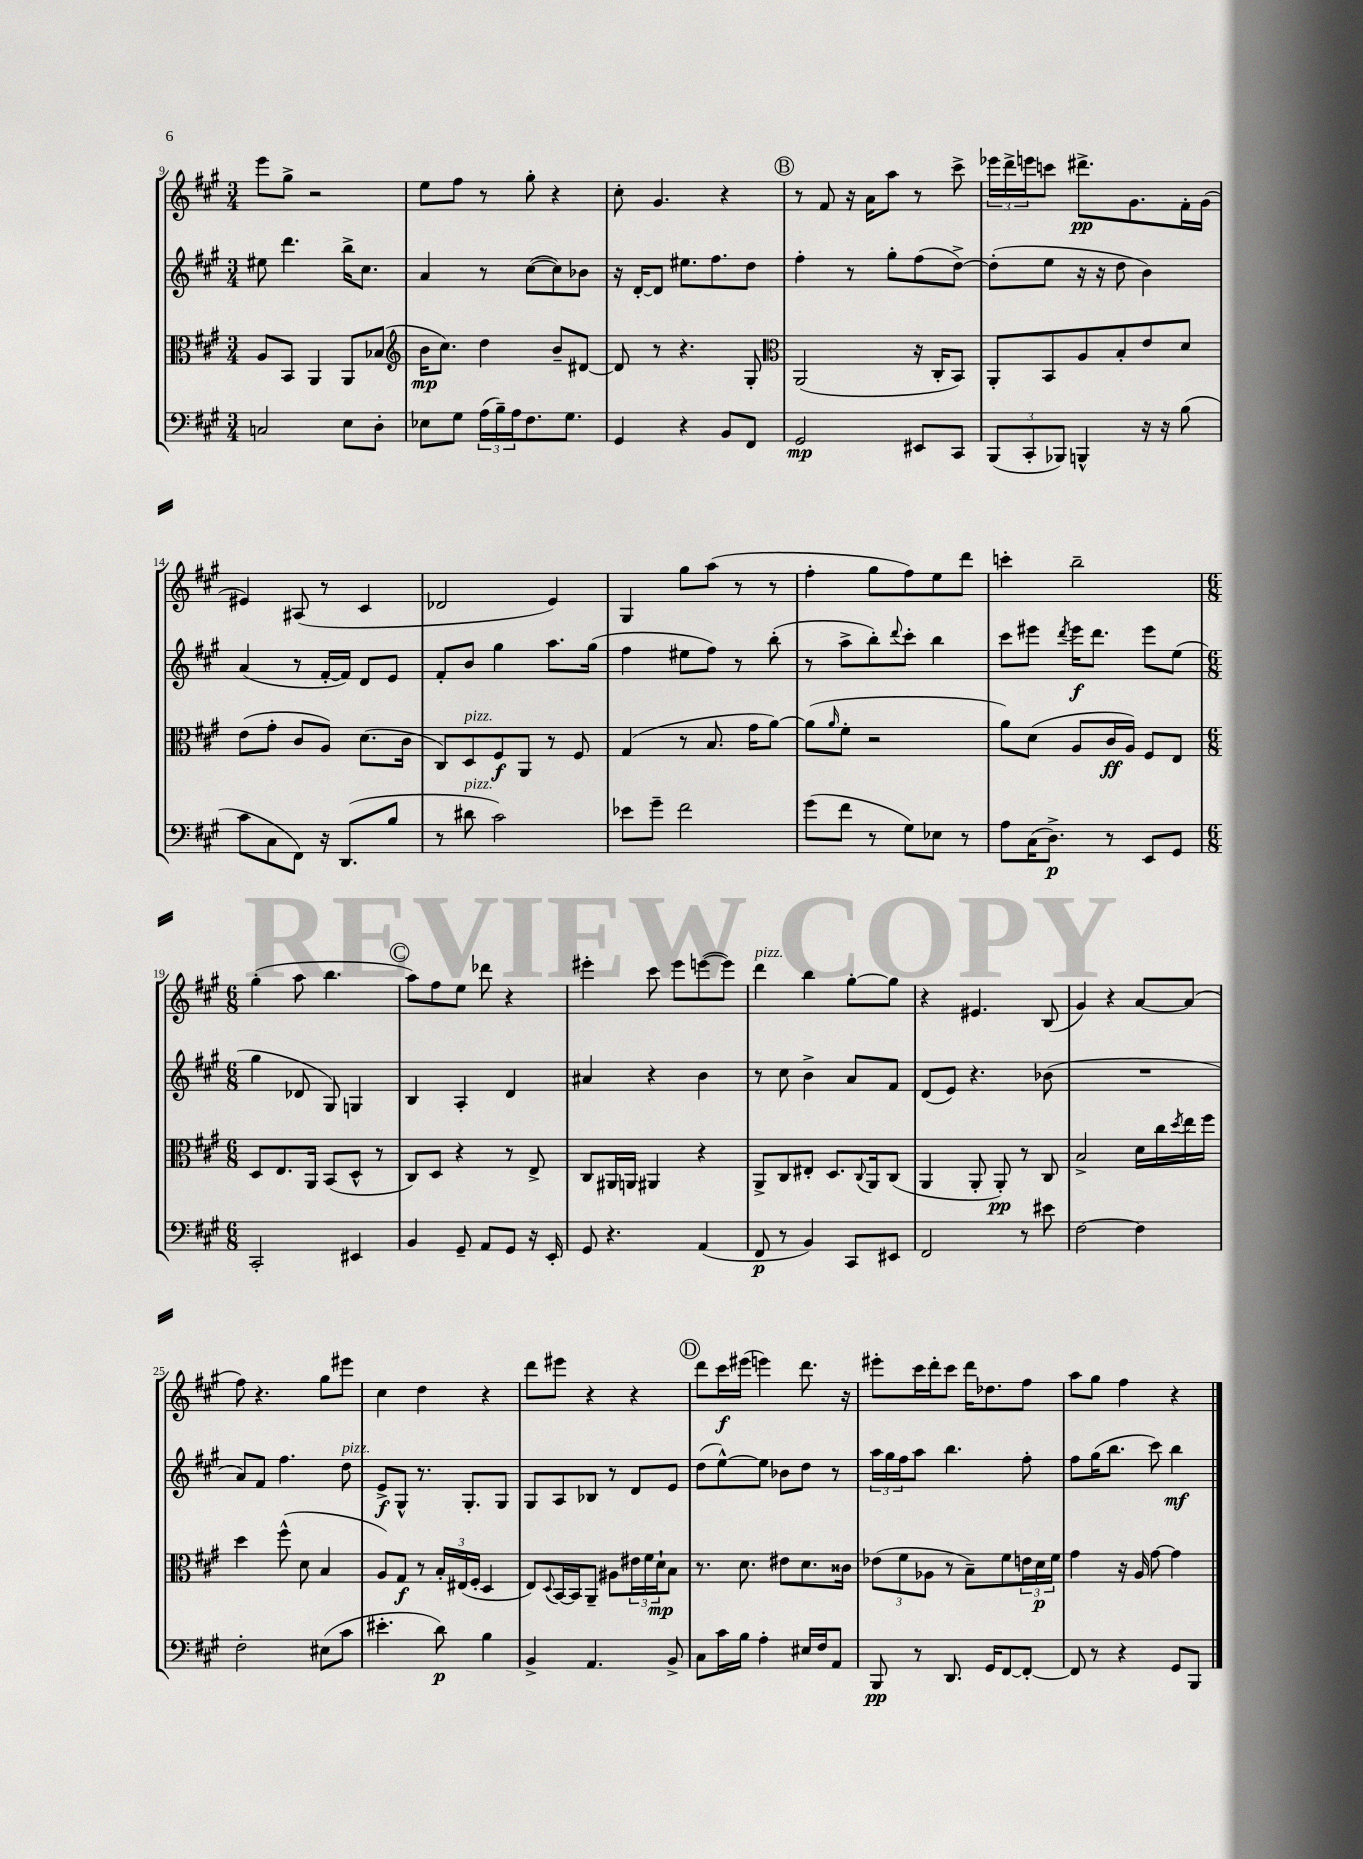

**kern	**dynam	**kern	**dynam	**kern	**dynam	**kern	**dynam
*part4	*part4	*part3	*part3	*part2	*part2	*part1	*part1
*staff4	*staff4	*staff3	*staff3	*staff2	*staff2	*staff1	*staff1
*clefF4	*	*clefC3	*	*clefG2	*	*clefG2	*
*k[f#c#g#]	*	*k[f#c#g#]	*	*k[f#c#g#]	*	*k[f#c#g#]	*
*M3/4	*	*M3/4	*	*M3/4	*	*M3/4	*
=9	=9	=9	=9	=9	=9	=9	=9
2Cn/	.	8A/L	.	8ee#X\	.	8eee\L	.
.	.	8BB/J	.	4.ddd\	.	8gg#^\J	.
.	.	4AA/	.	.	.	2r	.
8E\L	.	8AA/L	.	16bb^\KL	.	.	.
.	.	.	.	8.cc#\J	.	.	.
8D'\J	.	(8B-X/J	.	.	.	.	.
=10	=10	=10	=10	=10	=10	=10	=10
*	*	*clefG2	*	*	*	*	*
8E-X\L	.	16b\KL	mp	4a/	.	8ee\L	.
.	.	8.cc#\J)	.	.	.	.	.
8G#\J	.	.	.	.	.	8ff#\J	.
(24A\LL	.	4dd\	.	8r	.	8r	.
24B~\)	.	.	.	.	.	.	.
24A\J	.	.	.	.	.	.	.
8.F#\	.	.	.	([8cc#\L	.	8gg#'\	.
.	.	8b~/L	.	8cc#\])	.	4r	.
8.G#\J	.	.	.	.	.	.	.
.	.	[8d#X/J	.	8b-X\J	.	.	.
=11	=11	=11	=11	=11	=11	=11	=11
4GG#/	.	8d#/]	.	16r	.	8cc#'\	.
.	.	.	.	[16d'/KL	.	.	.
.	.	8r	.	8d/J]	.	4.g#/	.
4r	.	4.r	.	8.ee#X\L	.	.	.
.	.	.	.	8.ff#\	.	.	.
8BB/L	.	.	.	.	.	4r	.
8FF#/J	.	8G#'/	.	8dd\J	.	.	.
!!LO:REH:place=s1:t=B
=12	=12	=12	=12	=12	=12	=12	=12
*	*	*clefC3	*	*	*	*	*
2GG#/	mp	(2AA/	.	4ff#'\	.	8r	.
.	.	.	.	.	.	8f#/	.
.	.	.	.	8r	.	16r	.
.	.	.	.	.	.	16a\KL	.
.	.	.	.	8gg#'\L	.	8aa\J	.
8EE#X/L	.	16r	.	(8ff#\	.	8r	.
.	.	16C#'/KL	.	.	.	.	.
8CC#/J	.	8BB/J)	.	[8dd^\J)	.	8ccc#^\	.
=13	=13	=13	=13	=13	=13	=13	=13
(12BBB/L	.	8AA'/L	.	(8dd'\L]	.	24eee-X\LL	.
.	.	.	.	.	.	24ddd^\	.
12CC#'/	.	.	.	.	.	24eeen\J	.
.	.	8BB/	.	8ee\J	.	8cccn\J	.
12BBB-X/J)	.	.	.	.	.	.	.
4BBBn^^/	.	8A/	.	16r	.	8.ddd#X^\L	pp
.	.	.	.	16r	.	.	.
.	.	8B'/	.	8dd\	.	.	.
.	.	.	.	.	.	8.g#\	.
16r	.	8e/	.	4b\)	.	.	.
16r	.	.	.	.	.	.	.
(8B\	.	8d/J	.	.	.	16f#'\L	.
.	.	.	.	.	.	(16g#\JJ	.
!!LO:LB:g=z
=14	=14	=14	=14	=14	=14	=14	=14
8c#\L	.	(8e\L	.	(4a/	.	4e#X/)	.
8C#\	.	8g#'\J	.	.	.	.	.
8FF#\J)	.	8c#/L	.	8r	.	(8A#X/	.
16r	.	8A/J)	.	[16f#'/LL	.	8r	.
(8.DD/L	.	.	.	16f#/JJ])	.	.	.
.	.	(8.d\L	.	8d/L	.	4c#/	.
8B/J	.	.	.	8e/J	.	.	.
.	.	16c#\Jk	.	.	.	.	.
=15	=15	=15	=15	=15	=15	=15	=15
8r	.	8C#/L)	.	8f#'/L	.	2d-X/	.
!	!	!LO:TX:a:i:t=pizz.	!	!	!	!	!
!LO:TX:a:i:t=pizz.	!	!	!	!	!	!	!
8d#X\	.	8D/	.	8b/J	.	.	.
2c#\)	.	8F#/	f	4gg#\	.	.	.
.	.	8AA/J	.	.	.	.	.
.	.	8r	.	8.aa\L	.	4e/)	.
.	.	8F#/	.	.	.	.	.
.	.	.	.	(16gg#\Jk	.	.	.
=16	=16	=16	=16	=16	=16	=16	=16
8e-X\L	.	(4G#/	.	4ff#\	.	4G#/	.
8g#~\J	.	.	.	.	.	.	.
2f#\	.	8r	.	8ee#X\L	.	8gg#\L	.
.	.	8.B/	.	8ff#\J)	.	(8aa\J	.
.	.	.	.	8r	.	8r	.
.	.	16g#\KL	.	.	.	.	.
.	.	[8a\J)	.	(8bb'\	.	8r	.
=17	=17	=17	=17	=17	=17	=17	=17
(8g#\L	.	(8a\L]	.	8r	.	4ff#'\	.
.	.	16qqa/	.	.	.	.	.
8f#\J	.	8f#'\J	.	8aa^\L	.	.	.
8r	.	2r	.	8bb'\)	.	8gg#\L	.
.	.	.	.	8qqddd/	.	.	.
8G#\L)	.	.	.	8ccc#'\J	.	8ff#\)	.
8E-X\J	.	.	.	4bb\	.	8ee\	.
8r	.	.	.	.	.	8ddd\J	.
=18	=18	=18	=18	=18	=18	=18	=18
8A\L	.	8a\L)	.	8ccc#\L	.	4cccn'\	.
(16C#\K	.	(8d\J	.	8eee#X\J	.	.	.
8.D^\J)	p	.	.	.	.	.	.
.	.	.	.	8qddd/	.	.	.
.	.	8A/L	.	16eee#\KL	f	2bb~\	.
.	.	.	.	8.ddd\J	.	.	.
8r	.	16c#/L	ff	.	.	.	.
.	.	16A/JJ)	.	.	.	.	.
8EE/L	.	8F#/L	.	8eee#\L	.	.	.
8GG#/J	.	8E/J	.	(8ee\J	.	.	.
!!LO:LB:g=z
=19	=19	=19	=19	=19	=19	=19	=19
*M6/8	*	*M6/8	*	*M6/8	*	*M6/8	*
2CC#'/	.	8D/L	.	4gg#\	.	(4gg#'\	.
.	.	8.E/	.	.	.	.	.
.	.	.	.	8d-X/	.	8aa\	.
.	.	16AA/Jk	.	.	.	.	.
.	.	(8BB/L	.	8G#/)	.	4.bb\	.
4EE#X/	.	8D^^/J	.	4Gn/	.	.	.
.	.	8r	.	.	.	.	.
!!LO:REH:place=s1:t=C
=20	=20	=20	=20	=20	=20	=20	=20
4BB/	.	8C#/L)	.	4B/	.	8aa\L)	.
.	.	8D/J	.	.	.	8ff#\	.
8GG#~/	.	4r	.	4A'/	.	8ee\J	.
8AA/L	.	.	.	.	.	8ddd-X\	.
8GG#/J	.	8r	.	4d/	.	4r	.
16r	.	8E^/	.	.	.	.	.
16EE'/	.	.	.	.	.	.	.
=21	=21	=21	=21	=21	=21	=21	=21
8GG#/	.	8C#/L	.	4a#X/	.	4eee#X'\	.
4.r	.	16AA#X/L	.	.	.	.	.
.	.	16AAn/JJ	.	.	.	.	.
.	.	4AA#X/	.	4r	.	8ccc#\	.
.	.	.	.	.	.	8eee#\L	.
(4AA/	.	4r	.	4b\	.	([8eeen\	.
.	.	.	.	.	.	8eee\J])	.
=22	=22	=22	=22	=22	=22	=22	=22
!	!	!	!	!	!	!LO:TX:a:i:t=pizz.	!
8FF#/	p	8AA^/L	.	8r	.	4ddd\	.
8r	.	8C#/	.	8cc#\	.	.	.
4BB/)	.	8E#X'/J	.	4b^\	.	4bb\	.
.	.	8.D/L	.	.	.	.	.
8CC#/L	.	.	.	8a/L	.	[8gg#'\L	.
.	.	8qqC#/	.	.	.	.	.
.	.	16AA/k	.	.	.	.	.
8EE#X/J	.	(8C#/J	.	8f#/J	.	8gg#\J]	.
=23	=23	=23	=23	=23	=23	=23	=23
2FF#/	.	4AA/	.	(8d/L	.	4r	.
.	.	.	.	8e/J)	.	.	.
.	.	8AA'/	.	4.r	.	4.e#X/	.
.	.	8AA'/)	pp	.	.	.	.
8r	.	8r	.	.	.	.	.
8e#X\	.	8C#/	.	(8b-X\	.	(8B/	.
=24	=24	=24	=24	=24	=24	=24	=24
[2F#\	.	2B^/	.	2.r	.	4g#/)	.
.	.	.	.	.	.	4r	.
4F#\]	.	16d\LL	.	.	.	[8a/L	.
.	.	16cc#\	.	.	.	.	.
.	.	8qdd/	.	.	.	.	.
.	.	16ee\	.	.	.	(8a/J]	.
.	.	16ff#\JJ	.	.	.	.	.
!!LO:LB:g=z
=25	=25	=25	=25	=25	=25	=25	=25
2F#'\	.	4dd\	.	8a/L)	.	8ff#\)	.
.	.	.	.	8f#/J	.	4.r	.
.	.	(8ff#^^\	.	4.ff#\	.	.	.
.	.	8d\	.	.	.	.	.
(8E#X\L	.	4B/	.	.	.	8gg#\L	.
!	!	!	!	!LO:TX:a:i:t=pizz.	!	!	!
8c#\J	.	.	.	8dd\	.	8eee#X\J	.
=26	=26	=26	=26	=26	=26	=26	=26
4.e#X'\	.	8A/L)	.	8e^/L	f	4cc#\	.
.	.	8G#/J	f	8G#^^/J	.	.	.
.	.	8r	.	8.r	.	4dd\	.
8d\)	p	24B'/LL	.	.	.	.	.
.	.	(24E#X/	.	.	.	.	.
.	.	.	.	8.G#'/L	.	.	.
.	.	24F#'/JJ	.	.	.	.	.
4B\	.	4D/	.	.	.	4r	.
.	.	.	.	8G#/J	.	.	.
=27	=27	=27	=27	=27	=27	=27	=27
4BB^/	.	8E/L)	.	8G#/L	.	8ddd\L	.
.	.	8qqD/	.	.	.	.	.
.	.	[16BB/L	.	8A/	.	8eee#X\J	.
.	.	16BB/J]	.	.	.	.	.
4.AA/	.	8AA~/J	.	8B-X/J	.	4r	.
.	.	8A#X\L	.	8r	.	.	.
.	.	24e#X\L	.	8d/L	.	4r	.
.	.	24f#\	.	.	.	.	.
.	.	24d`\J	mp	.	.	.	.
8BB^/	.	8B\J	.	8e/J	.	.	.
!!LO:REH:place=s1:t=D
=28	=28	=28	=28	=28	=28	=28	=28
8C#\L	.	8.r	.	(8dd\L	.	8ddd\L	.
16c#\L	.	.	.	[8ee^^\)	.	16ccc#\L	f
16B\JJ	.	8.d\	.	.	.	(16eee#X\JJ	.
4A'\	.	.	.	8ee\J]	.	4eeen\)	.
.	.	8e#X\L	.	8b-X\L	.	.	.
16E#X/LL	.	8.d\	.	8dd\J	.	8.ddd\	.
16F#/J	.	.	.	.	.	.	.
8AA/J	.	.	.	8r	.	.	.
.	.	16c##X\Jk	.	.	.	16r	.
=29	=29	=29	=29	=29	=29	=29	=29
8BBB/	pp	(12e-X\L	.	24aa\LL	.	8eee#X'\L	.
.	.	.	.	24gg#\	.	.	.
.	.	12f#\	.	24ff#\J	.	.	.
8r	.	.	.	8aa\J	.	16ccc#\L	.
.	.	12A-X\J	.	.	.	.	.
.	.	.	.	.	.	16ddd'\J	.
8.DD/	.	8r	.	4.bb\	.	8ccc#\J	.
.	.	8B~\L)	.	.	.	16ddd\KL	.
16GG#/KL	.	.	.	.	.	8.dd-X\	.
[8FF#/	.	8f#\	.	.	.	.	.
8FF#'/J_	.	24en\L	.	8ff#'\	.	8ff#\J	.
.	.	24d\	p	.	.	.	.
.	.	24f#\JJ	.	.	.	.	.
=30	=30	=30	=30	=30	=30	=30	=30
8FF#/]	.	4g#\	.	8ff#\L	.	8aa\L	.
8r	.	.	.	(16gg#\K	.	8gg#\J	.
.	.	.	.	8.bb\J	.	.	.
4r	.	16r	.	.	.	4ff#\	.
.	.	16A/	.	.	.	.	.
.	.	[8g#\	.	8ccc#\)	.	.	.
8GG#/L	.	4g#\]	.	4bb\	mf	4r	.
8BBB/J	.	.	.	.	.	.	.
==	==	==	==	==	==	==	==
*-	*-	*-	*-	*-	*-	*-	*-
